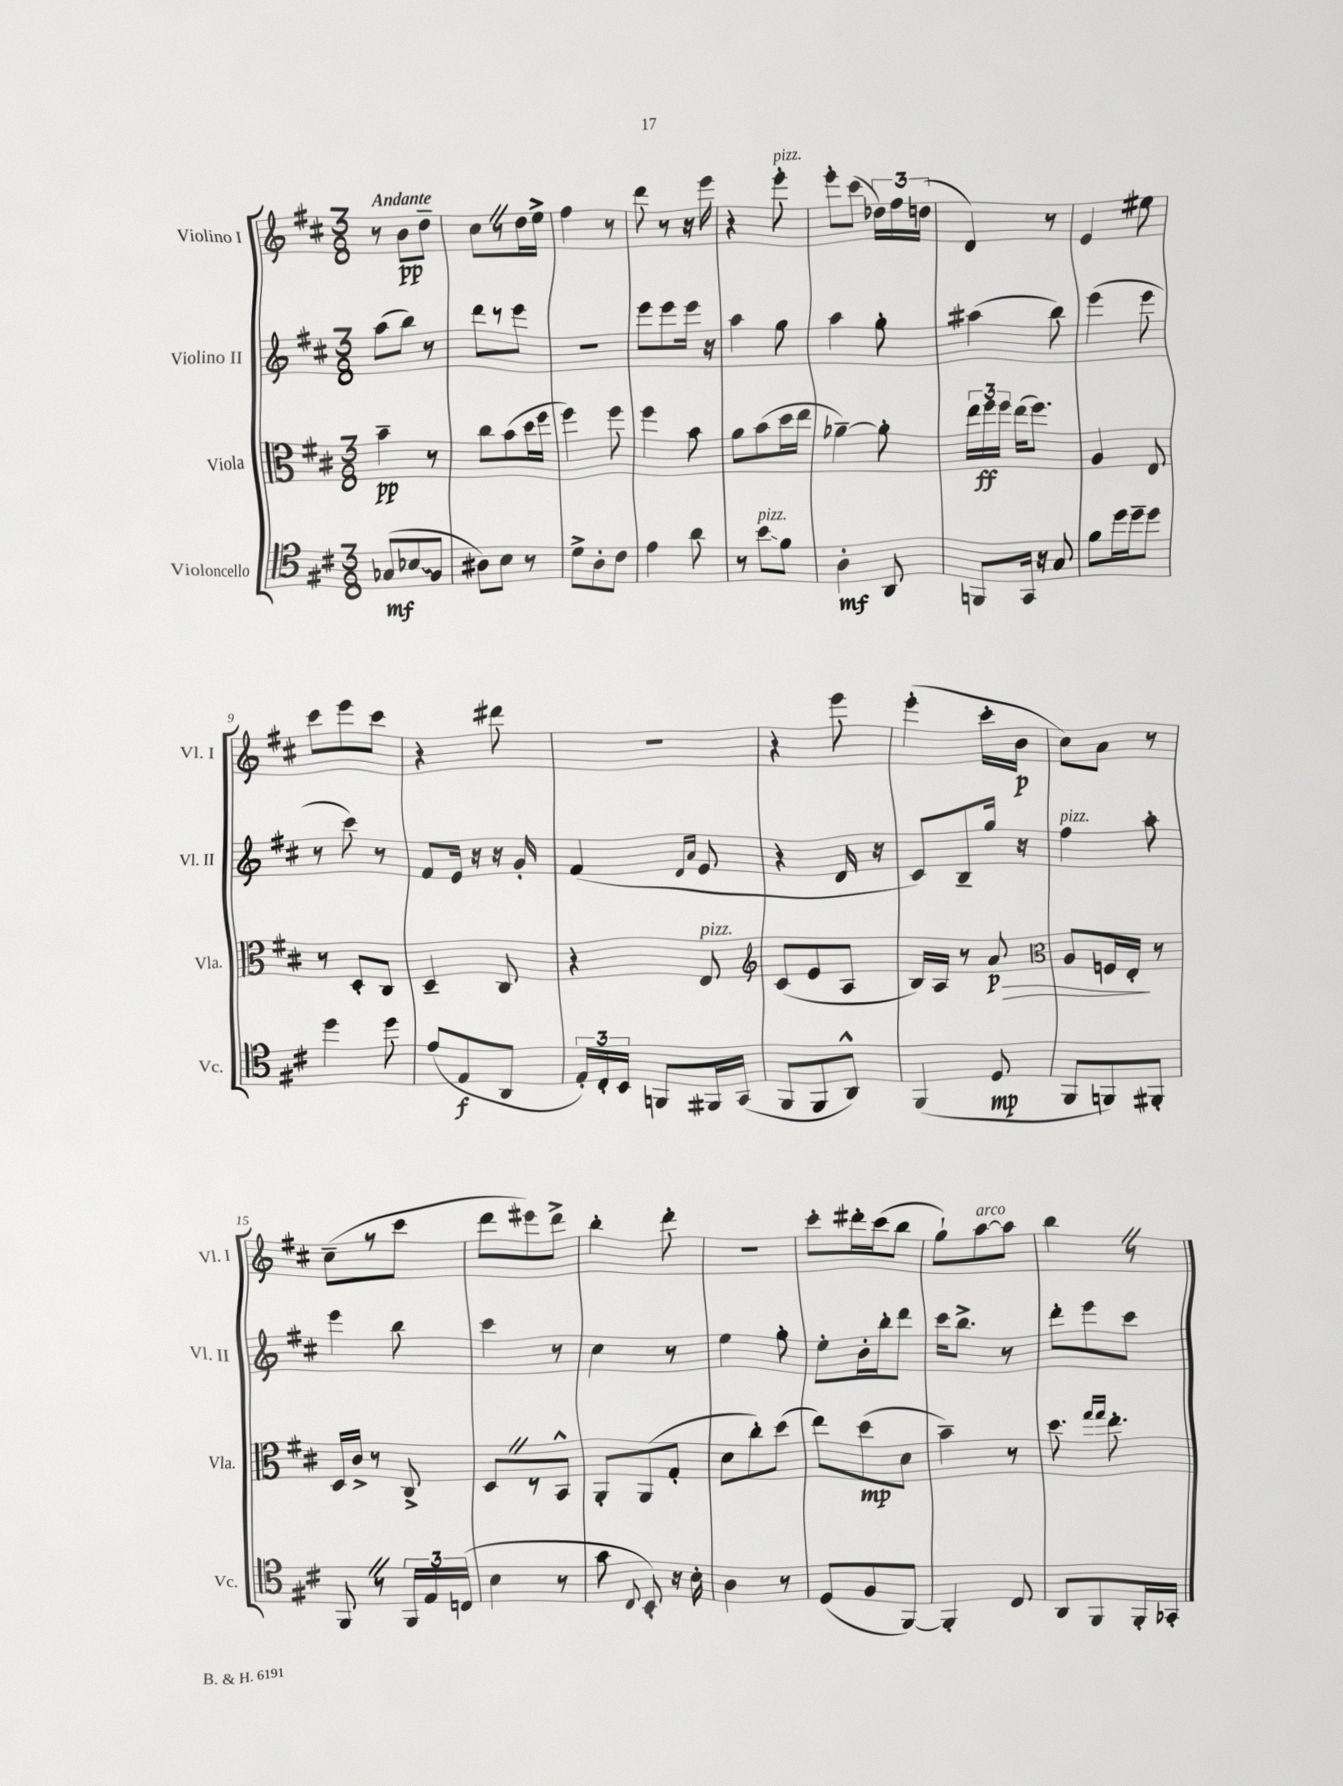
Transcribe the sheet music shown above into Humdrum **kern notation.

**kern	**kern	**kern	**kern
*staff4	*staff3	*staff2	*staff1
*clefC4	*clefC3	*clefG2	*clefG2
*k[f#c#]	*k[f#c#]	*k[f#c#]	*k[f#c#]
*M3/8	*M3/8	*M3/8	*M3/8
(8G-/L	4b~\	(8aa\L	8r
8B-/	.	8bb\J)	8b\L
8F#/J	8r	8r	8dd~\J
=	=	=	=
8A#\L)	8cc#\L	8ddd\L	8cc#\L
8B\J	(8b\	8r	8r
8r	16dd\L	8eee\J	16dd\L
.	16ff#\JJ	.	16ee^\JJ
=	=	=	=
8d^\L	4ff#\)	4.r	4ff#\
8A'\	.	.	.
8c#\J	8ff#\	.	8r
=	=	=	=
4e\	4ff#\	8eee\L	8ddd\
.	.	8eee\	8r
8a\	8b\	16eee\Jk	16r
.	.	16r	16eee\
=	=	=	=
8r	8a\L	4aa\	4r
8b\L	(8b\	.	.
8f#\J	16dd\L	8gg\	8eee'\
.	16ee\JJ	.	.
=	=	=	=
4A'\	[4a-~\)	4aa\	8eee'\L
.	.	.	(8ccc#\J
8AA/	8a-'\]	8gg'\	24dd-\LL)
.	.	.	24ff#\
.	.	.	(24dd\JJ
=	=	=	=
8FF/L	24ee\LL	(4aa#\	4d/)
.	24ff#\	.	.
.	24ff#\JJ	.	.
16GG/Jk	(16ee\LK	.	.
16r	8.ff#\J)	.	.
8G/	.	8bb\)	8r
=	=	=	=
8f#\L	4A/	(4eee\	4e/
16dd\L	.	.	.
16dd~\J	.	.	.
8dd\J	8E/	8eee\	8ee#\
=	=	=	=
4dd\	8r	8r	8ccc#\L
.	8D'/L	8ccc#\)	8eee\
8dd\	8C#/J	8r	8ccc#\J
=	=	=	=
(8e/L	4D~/	8f#/L	4r
8E/	.	16e/Jk	.
.	.	16r	.
8AA/J	8C#/	16r	8ddd#\
.	.	16g'/	.
=	=	=	=
24E'/LL)	4r	(4f#/	4.r
24C#'/	.	.	.
24BB/JJ	.	.	.
8FF/L	.	.	.
.	.	16qqd/LL	.
.	.	16qqa/JJ	.
16FF#/L	8E/	8e/	.
(16GG/JJ	.	.	.
=	=	=	=
*	*clefG2	*	*
8FF#/L	(8c#/L	4r	4r
8FF#/	8e/	.	.
8AA^^/J)	8A/J	16d/	8eee\
.	.	16r	.
=	=	=	=
(4FF#/	16B/LL)	8c#/L)	(4eee'\
.	16A/JJ	.	.
.	8r	8B~/	.
8D/	8a/	16gg/Jk	16ccc#'\LL
.	.	16r	16b\JJ
=	=	=	=
*	*clefC3	*	*
8FF#/L	8A/L	4ff#\	8cc#\L)
8FF/)	16F/L	.	8a\J
.	16E'/JJ	.	.
8FF#'/J	8r	8aa'\	8r
=	=	=	=
8FF#/	16D/LL	4eee\	(8cc#~\L
.	16c#^/JJ	.	.
8r	8r	.	8r
24FF#/LL	8C#^/	8bb\	8ccc#\J
24E/	.	.	.
(24C/JJ	.	.	.
=	=	=	=
4B\	8D/L	4ccc#\	8ddd\L
.	8r	.	8eee#\)
8r	8BB^^/J	8r	8ddd^\J
=	=	=	=
8g\	8AA'/L	4cc#\	4bb'\
8qqC#/	.	.	.
8BB'/)	(8AA/	.	.
16r	8G'/J	8r	8ddd'\
16B'\	.	.	.
=	=	=	=
4A\	8d\L	4ee\	4.r
.	8cc#'\)	.	.
8r	(8dd\J	8gg'\	.
=	=	=	=
(8D/L	8ee\L)	8ee'\L	8ccc#'\L
8F#/	(8dd\	16b'\L	16ddd#'\L
.	.	16bb'\J	(16ccc#\J
[8FF#/J)	8d\J	8ddd\J	8bb\J
=	=	=	=
4FF#'/]	4b~\)	16ccc#\LK	8gg`\L)
.	.	8.bb^\J	.
.	.	.	[8aa\
8C#/	8r	8r	8aa\]J
=	=	=	=
8AA/L	8.dd\	8ddd'\L	4bb\
8FF#/	.	8eee\	.
.	16qqgg/LL	.	.
.	16qqgg/JJ	.	.
.	8.ee'\	.	.
16FF#'/L	.	8ccc#\J	8r
16GG-'/JJ	.	.	.
==	==	==	==
*-	*-	*-	*-
